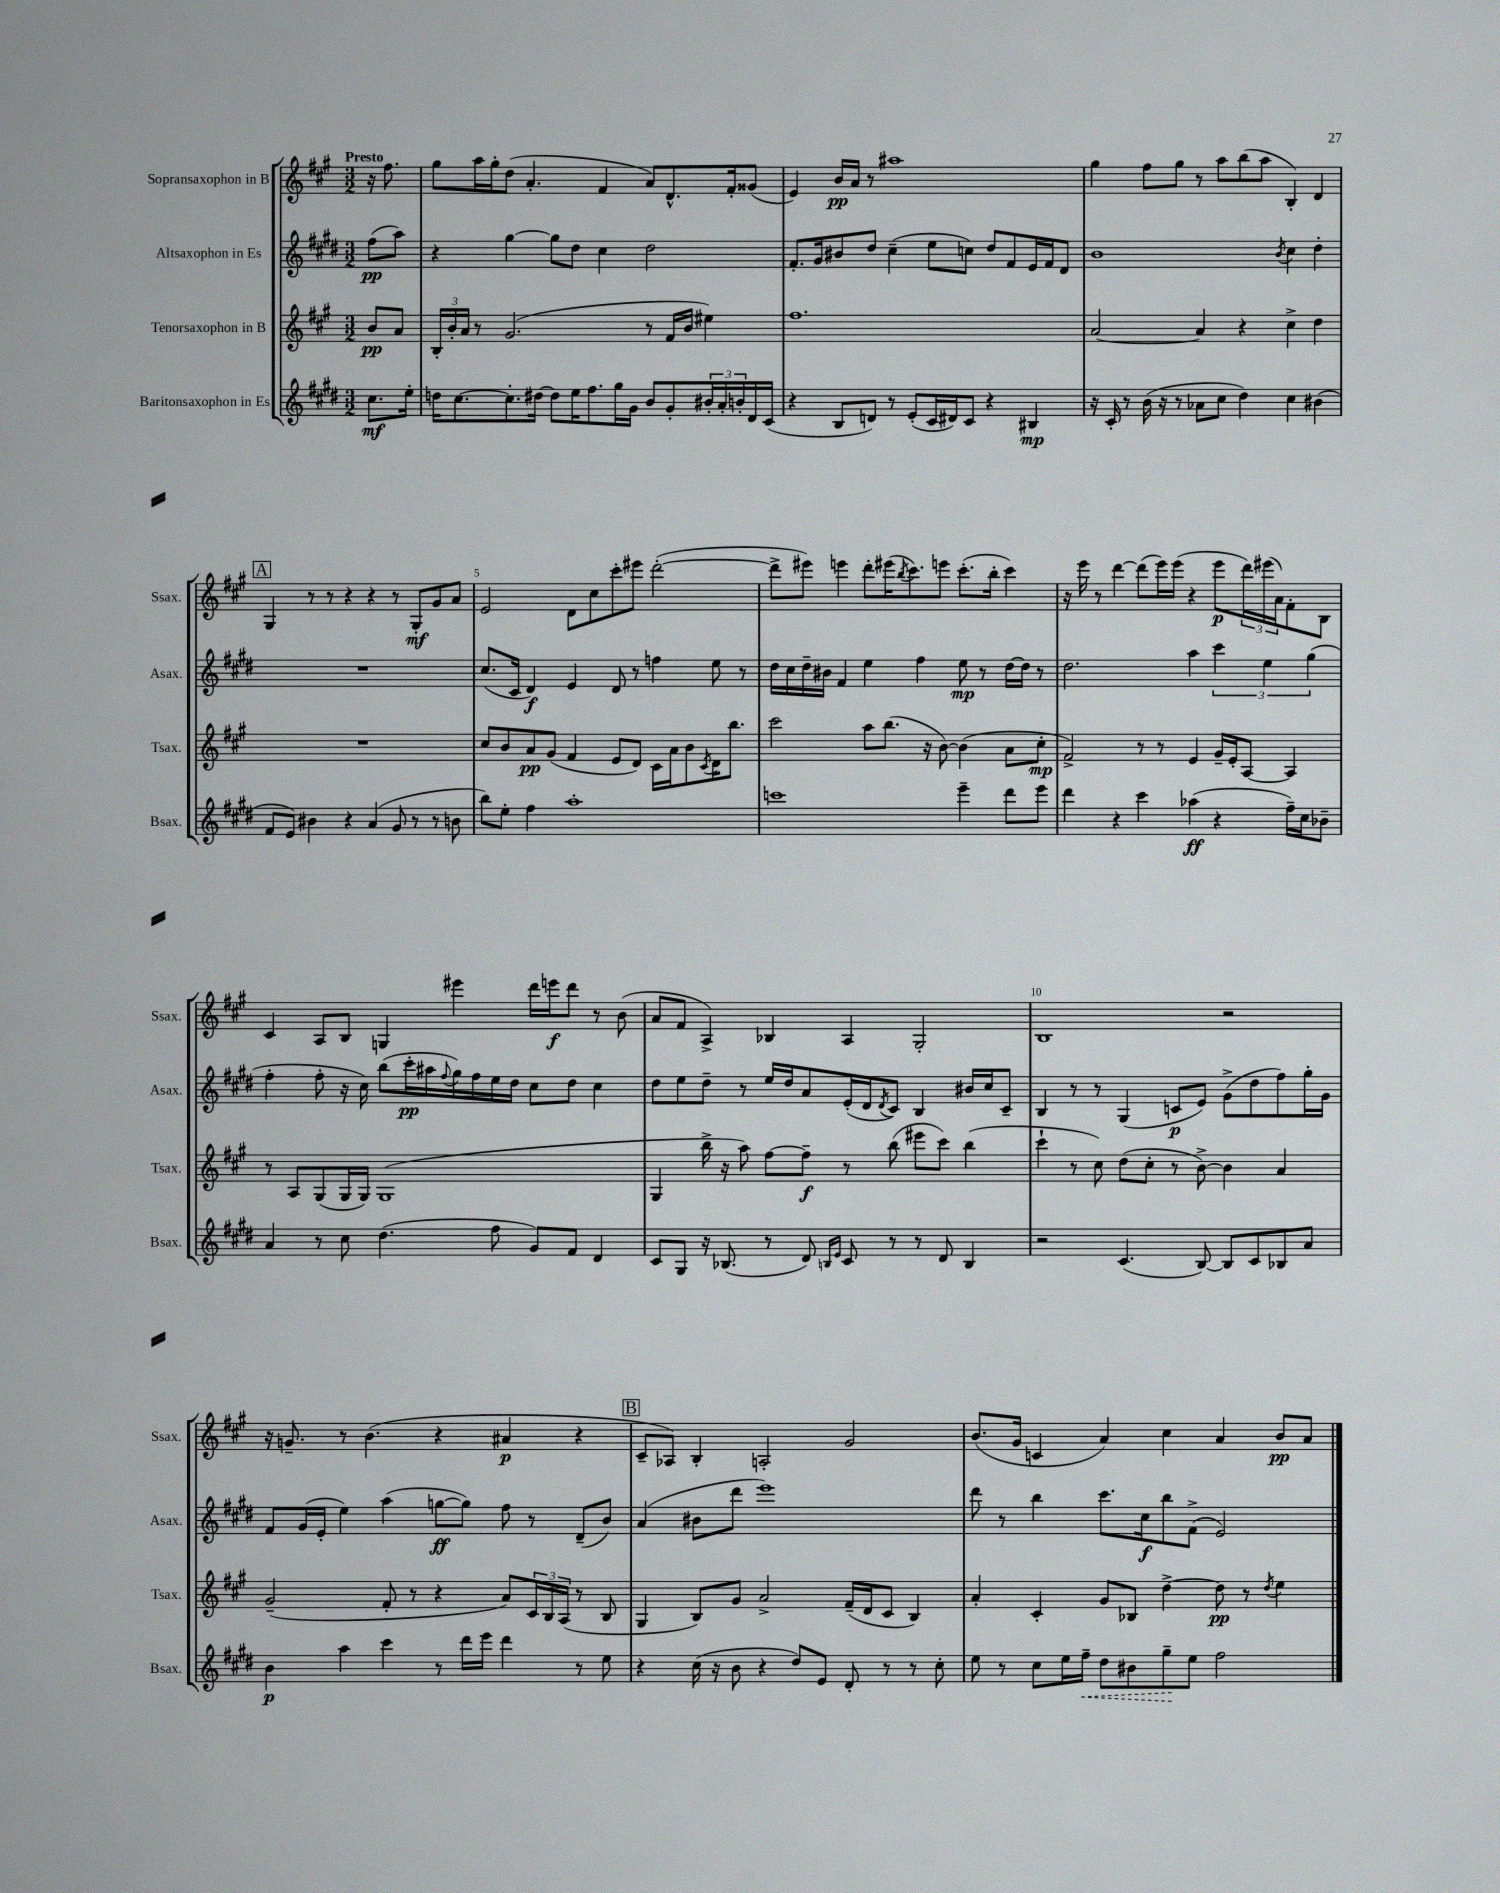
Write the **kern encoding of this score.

**kern	**dynam	**kern	**dynam	**kern	**dynam	**kern	**dynam
*part4	*part4	*part3	*part3	*part2	*part2	*part1	*part1
*staff4	*staff4	*staff3	*staff3	*staff2	*staff2	*staff1	*staff1
*I"Baritonsaxophon in Es	*	*I"Tenorsaxophon in B	*	*I"Altsaxophon in Es	*	*I"Sopransaxophon in B	*
*I'Bsax.	*	*I'Tsax.	*	*I'Asax.	*	*I'Ssax.	*
*clefG2	*	*clefG2	*	*clefG2	*	*clefG2	*
*k[f#c#g#d#]	*	*k[f#c#g#]	*	*k[f#c#g#d#]	*	*k[f#c#g#]	*
*M3/2	*	*M3/2	*	*M3/2	*	*M3/2	*
=	=	=	=	=	=	=	=
!	!	!	!	!	!	!LO:TX:a:B:t=Presto	!
8.cc#\L	mf	8b/L	pp	(8ff#\L	pp	16r	.
.	.	.	.	.	.	8.ff#\	.
.	.	8a/J	.	8aa\J)	.	.	.
16ee'\Jk	.	.	.	.	.	.	.
=1	=1	=1	=1	=1	=1	=1	=1
16ddn\KL	.	24B'/LL	.	4r	.	8gg#\L	.
.	.	24b'/	.	.	.	.	.
[8.cc#\	.	.	.	.	.	.	.
.	.	24a/JJ	.	.	.	.	.
.	.	8r	.	.	.	16aa\L	.
.	.	.	.	.	.	16gg#'\J	.
8.cc#'\]	.	(2.g#/	.	[4gg#\	.	(8dd\J	.
.	.	.	.	.	.	4.a'/	.
[16dd#X\Jk	.	.	.	.	.	.	.
8dd#\L]	.	.	.	8gg#\L]	.	.	.
16ee\K	.	.	.	8dd#\J	.	.	.
8.ff#\	.	.	.	.	.	.	.
.	.	.	.	4cc#\	.	4f#/	.
16gg#\L	.	.	.	.	.	.	.
16g#\JJ	.	.	.	.	.	.	.
8b/L	.	8r	.	2dd#\	.	8a/L)	.
8g#'/	.	16f#/LL	.	.	.	8.d^^/	.
.	.	16b/JJ	.	.	.	.	.
24b#X'/L	.	4ee#X\)	.	.	.	.	.
24a'/	.	.	.	.	.	.	.
.	.	.	.	.	.	16f#'/k	.
24bn'/	.	.	.	.	.	.	.
16d#/	.	.	.	.	.	(8g##X/J	.
(16c#/JJ	.	.	.	.	.	.	.
=2	=2	=2	=2	=2	=2	=2	=2
4r	.	1.ff#	.	8.f#'/L	.	4e/)	.
.	.	.	.	16g#/k	.	.	.
8B/L	.	.	.	8b#X/	.	16b/LL	pp
.	.	.	.	.	.	16a/JJ	.
8dn/J)	.	.	.	8dd#/J	.	8r	.
8r	.	.	.	(4cc#~\	.	1aa#X	.
(8e'/L	.	.	.	.	.	.	.
16c#/L	.	.	.	8ee\L	.	.	.
16d#X/J)	.	.	.	.	.	.	.
8c#/J	.	.	.	8ccn\J)	.	.	.
4r	.	.	.	8dd#/L	.	.	.
.	.	.	.	8f#/	.	.	.
4B#X/	mp	.	.	16e/L	.	.	.
.	.	.	.	16f#/J	.	.	.
.	.	.	.	8d#/J	.	.	.
=3	=3	=3	=3	=3	=3	=3	=3
16r	.	[2a/	.	1b	.	4gg#\	.
16c#'/	.	.	.	.	.	.	.
8r	.	.	.	.	.	.	.
(16b\	.	.	.	.	.	8ff#\L	.
16r	.	.	.	.	.	.	.
8r	.	.	.	.	.	8gg#\J	.
8a-X\L	.	4a/]	.	.	.	8r	.
8cc#\J	.	.	.	.	.	8aa\L	.
4dd#\)	.	4r	.	.	.	(8bb\	.
.	.	.	.	.	.	8aa\J	.
.	.	.	.	8qb/	.	.	.
4cc#\	.	4cc#^\	.	4cc#\	.	4B'/)	.
(4b#X\	.	4dd\	.	4dd#'\	.	4d/	.
!!LO:LB:g=z
!!LO:REH:place=s1:t=A
=4	=4	=4	=4	=4	=4	=4	=4
8f#/L	.	1.r	.	1.r	.	4G#/	.
8e/J)	.	.	.	.	.	.	.
4b#X\	.	.	.	.	.	8r	.
.	.	.	.	.	.	8r	.
4r	.	.	.	.	.	4r	.
(4a/	.	.	.	.	.	4r	.
8g#/	.	.	.	.	.	8r	.
8r	.	.	.	.	.	8G#'/L	mf
8r	.	.	.	.	.	8g#/	.
8bn\	.	.	.	.	.	8a/J	.
=5	=5	=5	=5	=5	=5	=5	=5
8bb\L)	.	8cc#/L	.	(8.cc#/L	.	2e/	.
8ee'\J	.	8b/	.	.	.	.	.
.	.	.	.	16c#/Jk	.	.	.
4ff#\	.	8a/	pp	4d#/)	f	.	.
.	.	(8g#/J	.	.	.	.	.
1aa'	.	4f#/	.	4e/	.	8d\L	.
.	.	.	.	.	.	8cc#\	.
.	.	8e/L	.	8d#/	.	8ccc#'\	.
.	.	8d/J)	.	8r	.	8eee#X\J	.
.	.	16c#\LL	.	4ffn\	.	([2ddd'\	.
.	.	16a\J	.	.	.	.	.
.	.	8b\	.	.	.	.	.
.	.	8qc#/	.	.	.	.	.
.	.	16d\K	.	8ee\	.	.	.
.	.	8.bb\J	.	.	.	.	.
.	.	.	.	8r	.	.	.
=6	=6	=6	=6	=6	=6	=6	=6
1cccn	.	2ccc#\	.	16dd#\LL	.	8ddd^\L]	.
.	.	.	.	16cc#\	.	.	.
.	.	.	.	16dd#~\	.	8eee#X\J)	.
.	.	.	.	16b#X\JJ	.	.	.
.	.	.	.	4f#/	.	4eeen\	.
.	.	8aa\L	.	4ee\	.	8ddd'\L	.
.	.	(8.bb\J	.	.	.	(16eee#X\K	.
.	.	.	.	.	.	8qbb/	.
.	.	.	.	.	.	8.ccc#\)	.
.	.	.	.	4ff#\	.	.	.
.	.	16r	.	.	.	.	.
.	.	[8b\)	.	.	.	8eeen\J	.
4eee~\	.	(4b\]	.	8ee\	mp	(8.ccc#'\L	.
.	.	.	.	8r	.	.	.
.	.	.	.	.	.	16bb'\Jk	.
8ddd#\L	.	8a\L	.	[16dd#\LL	.	4ccc#\)	.
.	.	.	.	16dd#\JJ]	.	.	.
8eee\J	.	8cc#'\J	mp	8r	.	.	.
=7	=7	=7	=7	=7	=7	=7	=7
4ddd#\	.	2f#^/)	.	2.dd#\	.	16r	.
.	.	.	.	.	.	16eee\	.
.	.	.	.	.	.	8r	.
4r	.	.	.	.	.	[4ddd\	.
4ccc#\	.	8r	.	.	.	(8ddd\L]	.
.	.	8r	.	.	.	16eee\L)	.
.	.	.	.	.	.	(16eee\JJ	.
(4aa-X\	ff	4e/	.	4aa\	.	4r	.
4r	.	16g#~/LL	.	6ccc#\	.	8eee\L	p
.	.	16e'/J	.	.	.	.	.
.	.	[8A/J	.	.	.	24ddd\L)	.
.	.	.	.	6ee\	.	(24eee#X\	.
.	.	.	.	.	.	24a\J)	.
16ff#~\LL)	.	4A/]	.	.	.	8f#'\	.
16cc#\J	.	.	.	.	.	.	.
.	.	.	.	(6gg#\	.	.	.
8b-X~\J	.	.	.	.	.	8B\J	.
!!LO:LB:g=z
=8	=8	=8	=8	=8	=8	=8	=8
4a/	.	8r	.	4ff#'\	.	4c#/	.
.	.	8A/L	.	.	.	.	.
8r	.	(8G#/	.	8ff#'\	.	8A/L	.
8cc#\	.	16G#/L	.	16r	.	8B/J	.
.	.	16G#/JJ)	.	16cc#\)	.	.	.
(4.dd#\	.	(1G#	.	(8bb\L	.	4Gn/	.
.	.	.	.	16ccc#'\L	pp	.	.
.	.	.	.	16aa#X\	.	.	.
.	.	.	.	8qqff#/	.	.	.
.	.	.	.	16gg#\)	.	4eee#X\	.
.	.	.	.	16ff#\	.	.	.
8ff#\	.	.	.	16ee\	.	.	.
.	.	.	.	16dd#\JJ	.	.	.
8g#/L)	.	.	.	8cc#\L	.	16ddd\LL	.
.	.	.	.	.	.	16eeen\J	f
8f#/J	.	.	.	8dd#\J	.	8ddd\J	.
4d#/	.	.	.	4cc#\	.	8r	.
.	.	.	.	.	.	(8b\	.
=9	=9	=9	=9	=9	=9	=9	=9
8c#/L	.	4G#/	.	8dd#\L	.	8a/L	.
8G#/J	.	.	.	8ee\	.	8f#/J	.
16r	.	16bb^\	.	8dd#~\J	.	4A^/)	.
(8.B-X/	.	16r	.	.	.	.	.
.	.	8aa\)	.	8r	.	.	.
8r	.	[8ff#\L	.	16ee/LL	.	4B-X/	.
.	.	.	.	16dd#/J	.	.	.
8d#/)	.	8ff#~\J]	f	8a/	.	.	.
16qqBn/LL	.	.	.	.	.	.	.
16qqe/JJ	.	.	.	.	.	.	.
8c#/	.	8r	.	(16e'/L	.	4A/	.
.	.	.	.	16d#/J	.	.	.
.	.	.	.	8qd#/	.	.	.
8r	.	(8bb\	.	8c#/J)	.	.	.
8r	.	8eee#X\L	.	4B/	.	2G#'/	.
8d#/	.	8ccc#\J)	.	.	.	.	.
4B/	.	(4bb\	.	16b#X/LL	.	.	.
.	.	.	.	16cc#/J	.	.	.
.	.	.	.	8c#~/J	.	.	.
=10	=10	=10	=10	=10	=10	=10	=10
2r	.	4ccc#`\	.	4B/	.	1B	.
.	.	8r	.	8r	.	.	.
.	.	8cc#\)	.	8r	.	.	.
(4.c#/	.	(8dd\L	.	(4G#/	.	.	.
.	.	8cc#'\J	.	.	.	.	.
.	.	8r	.	8cn/L	p	.	.
[8B/)	.	[8b^\)	.	8e/J)	.	.	.
8B/L]	.	4b\]	.	(8g#^\L	.	2r	.
8c#/	.	.	.	8dd#\	.	.	.
8B-X/	.	4a/	.	8ff#\)	.	.	.
8a/J	.	.	.	16gg#'\L	.	.	.
.	.	.	.	16g#\JJ	.	.	.
!!LO:LB:g=z
=11	=11	=11	=11	=11	=11	=11	=11
4b\	p	(2g#~/	.	8f#/L	.	16r	.
.	.	.	.	.	.	8.gn~/	.
.	.	.	.	(16g#/L	.	.	.
.	.	.	.	16e'/JJ	.	.	.
4aa\	.	.	.	4ee\)	.	8r	.
.	.	.	.	.	.	(4.b\	.
4ccc#\	.	8f#'/	.	(4aa\	.	.	.
.	.	8r	.	.	.	.	.
8r	.	4r	.	[8ggn\L	ff	4r	.
16ddd#\LL	.	.	.	8gg\J])	.	.	.
16eee\JJ	.	.	.	.	.	.	.
4ddd#\	.	8a/L)	.	8ff#\	.	4a#X/	p
.	.	24c#/L	.	8r	.	.	.
.	.	24B/	.	.	.	.	.
.	.	(24A/JJ	.	.	.	.	.
8r	.	8r	.	(8d#~/L	.	4r	.
8ee\	.	8B/	.	8b/J)	.	.	.
!!LO:REH:place=s1:t=B
=12	=12	=12	=12	=12	=12	=12	=12
4r	.	4G#/	.	(4a/	.	8c#~/L	.
.	.	.	.	.	.	8A-X/J)	.
(16cc#\	.	8B/L)	.	8b#X\L	.	4B'/	.
16r	.	.	.	.	.	.	.
8b\	.	8g#/J	.	8ddd#\J	.	.	.
4r	.	2a^/	.	1eee)	.	2An'/	.
8dd#/L)	.	.	.	.	.	.	.
8e/J	.	.	.	.	.	.	.
8d#'/	.	(16f#~/LL	.	.	.	2g#/	.
.	.	16d/J	.	.	.	.	.
8r	.	8c#/J	.	.	.	.	.
8r	.	4B/)	.	.	.	.	.
8cc#'\	.	.	.	.	.	.	.
=13	=13	=13	=13	=13	=13	=13	=13
8ee\	.	4a'/	.	8ddd#\	.	(8.b/L	.
8r	.	.	.	8r	.	.	.
.	.	.	.	.	.	16g#/Jk	.
8cc#\L	.	4c#'/	.	4bb\	.	4cn/	.
16ee\L	.	.	.	.	.	.	.
!	!LO:HP:b	!	!	!	!	!	!
16ff#~\JJ	<	.	.	.	.	.	.
8dd#\L	.	8g#/L	.	8.ccc#\L	.	4a/)	.
8b#X\	.	8B-X/J	.	.	.	.	.
.	.	.	.	16cc#\k	f	.	.
8gg#~\	.	[4dd^\	.	8bb\	.	4cc#\	.
8ee\J	[	.	.	(8f#^\J	.	.	.
2ff#\	.	8dd\]	pp	2e/)	.	4a/	.
.	.	8r	.	.	.	.	.
.	.	8qdd/	.	.	.	.	.
.	.	4ee\	.	.	.	8b/L	pp
.	.	.	.	.	.	8a/J	.
==	==	==	==	==	==	==	==
*-	*-	*-	*-	*-	*-	*-	*-
